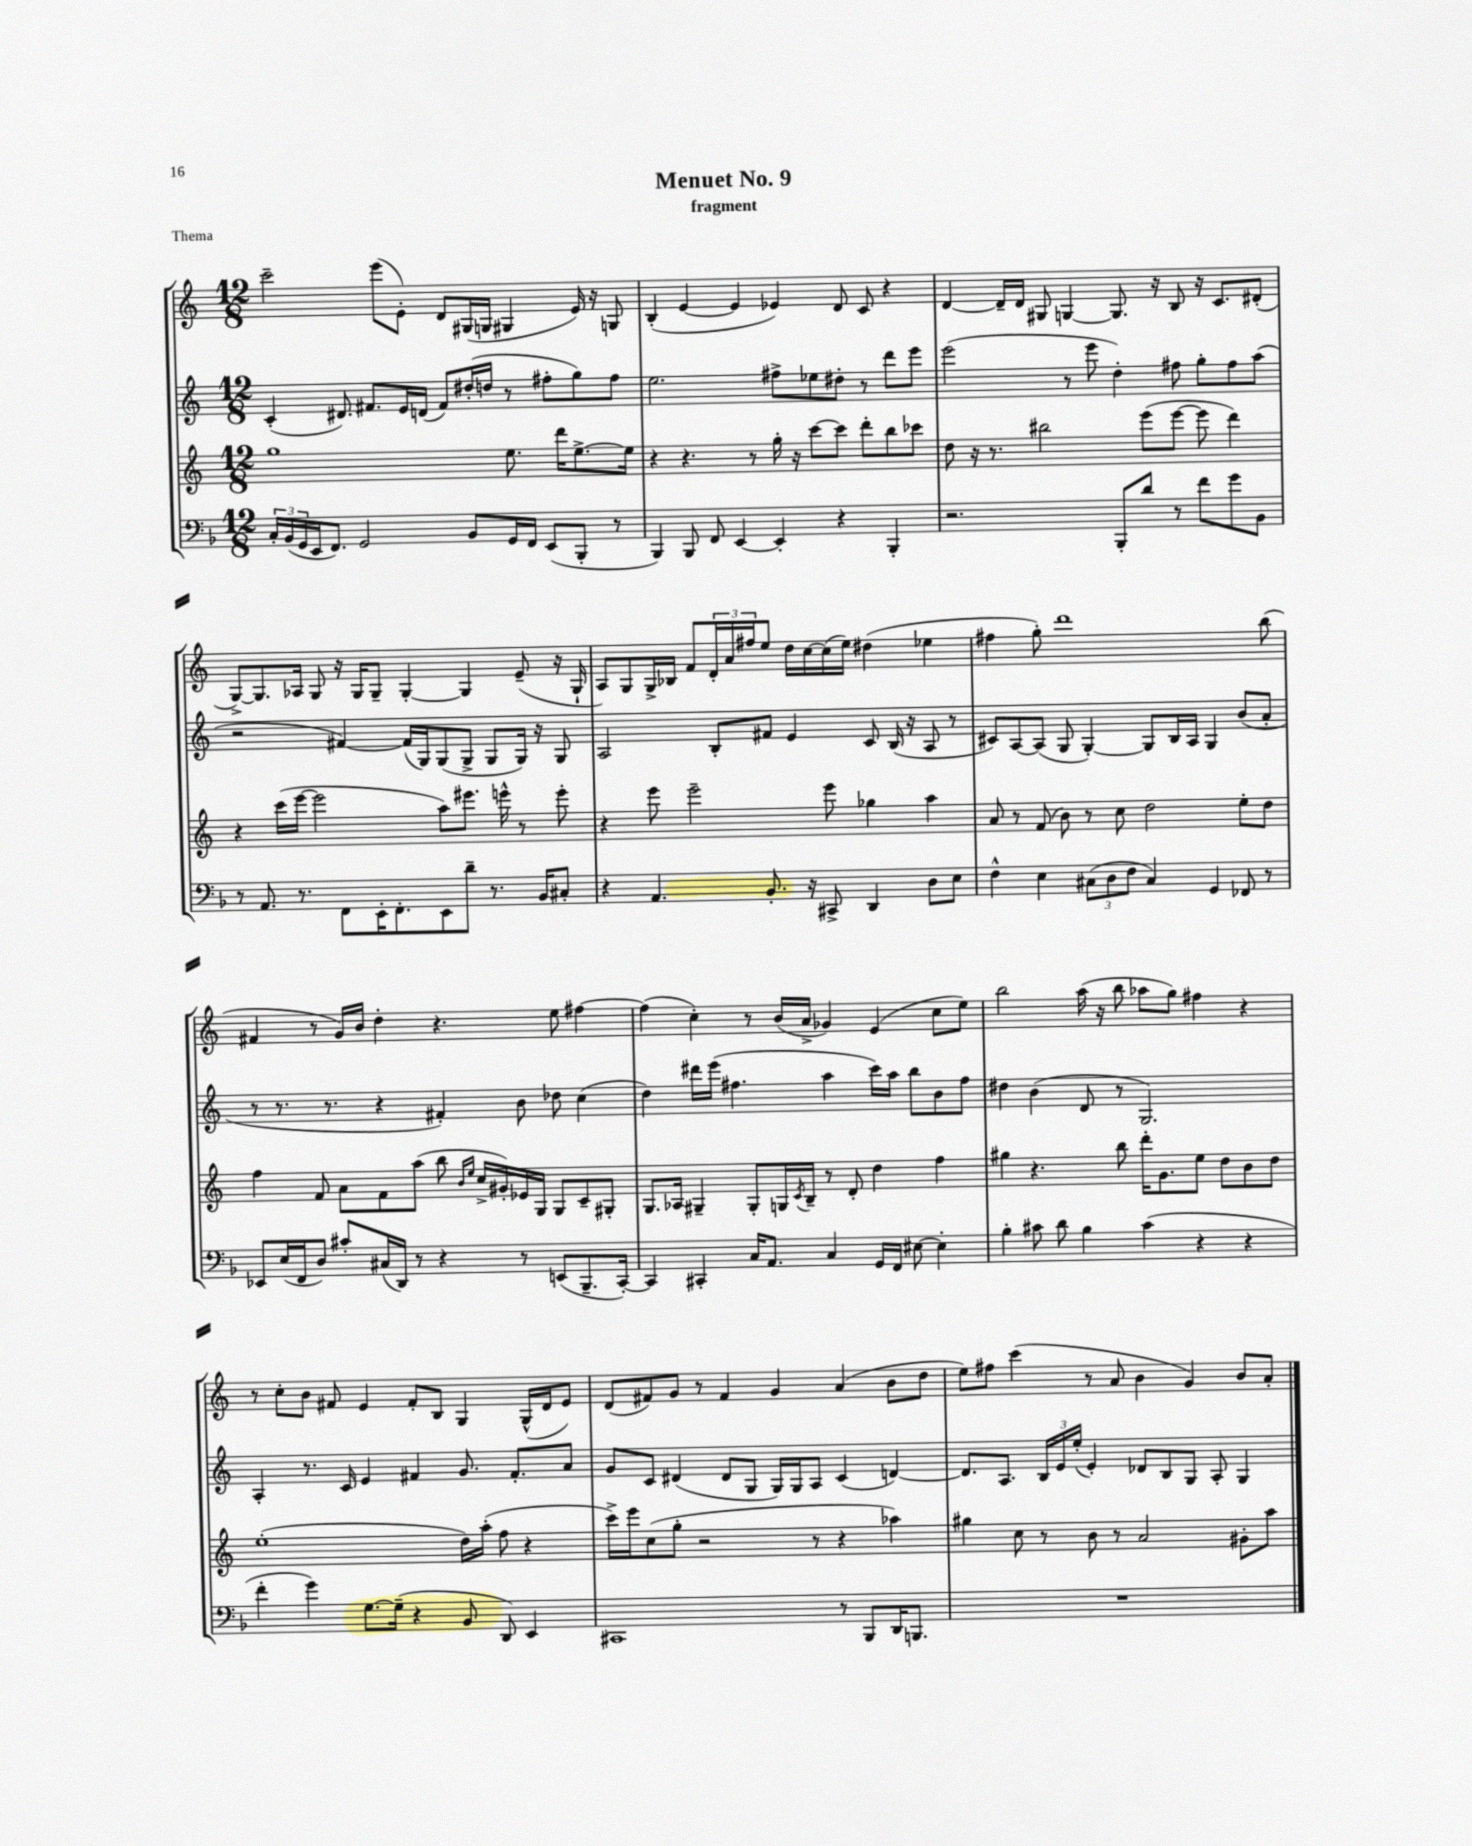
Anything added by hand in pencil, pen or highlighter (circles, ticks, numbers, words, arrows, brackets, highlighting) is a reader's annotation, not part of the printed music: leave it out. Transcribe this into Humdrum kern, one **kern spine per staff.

**kern	**kern	**kern	**kern
*staff4	*staff3	*staff2	*staff1
*clefF4	*clefG2	*clefG2	*clefG2
*k[b-]	*k[]	*k[]	*k[]
*M12/8	*M12/8	*M12/8	*M12/8
24C'/LL	1gg	(4c'/	2ccc~\
(24BB-/	.	.	.
24GG/	.	.	.
16EE/J	.	.	.
8.FF/J)	.	.	.
.	.	8.d#/)	.
2GG/	.	.	.
.	.	8.f#/L	.
.	.	.	(8eee\L
.	.	16e/L	8e'\J)
.	.	(16d/JJ	.
.	.	8f#/L)	8d/L
8BB-/L	.	(16dd#'/L	(16G#/L
.	.	16dd/JJ	16G/JJ
16GG/L	8.ee\	8r	4G#/
16FF/JJ	.	.	.
(8EE/L	.	8ff#'\L	.
.	16ddd\LK	.	.
8BBB-'/J	[8.ee^\	8gg\)	16e/)
.	.	.	16r
8r	.	8ff#\J	8G/
.	16ee\]Jk	.	.
=	=	=	=
4BBB-/)	4r	2.ee\	(4B'/
8BBB-/	4.r	.	[4e/
8FF/	.	.	.
[4EE/	.	.	4e/]
.	8r	.	.
4EE'/]	16gg'\	8ff#^\L	4e-/)
.	16r	.	.
.	[8ccc\L	8ee-\	.
4r	8ccc\]J	8dd#'\J	8d/
.	8ddd'\L	8r	8c/
4BBB-'/	8bb\	8ddd\L	4r
.	8ccc-\J	8eee\J	.
=	=	=	=
2.r	8dd\	(2eee\	[4d/
.	16r	.	.
.	8.r	.	.
.	.	.	16d~/]LL
.	.	.	16d/JJ
.	2bb#\	.	8G#/
.	.	8r	[4G/
.	.	8eee\	.
8BBB-'/L	.	4dd'\)	8.G/]
8d/J	(8eee\L	.	.
.	.	.	16r
8r	[8eee\J	8ff#\	8B/
8f\L	8eee\]	8gg'\L	16r
.	.	.	8.c/L
8g\	4ddd\)	8ff#\	.
8BB-\J	.	(8aa\J	(8d#'/J
=	=	=	=
8r	4r	2r	[8G^/L)
8.AA/	.	.	8.G/]
.	(16ccc\LL	.	.
8.r	[16eee\JJ	.	16A-/Jk
.	2eee\]	.	8G/
8FF\L	.	[4f#/)	16r
.	.	.	16G/LK
16EE'\K	.	.	8G~/J
8.FF'\	.	.	.
.	.	(16f#/]LL	[4G'/
.	.	16G/J)	.
8EE\	8aa\L)	(8G/	.
8d~\J	8.eee#\J	8G^/J	4G/]
8.r	.	8G/L	.
.	16eee^^\	.	.
.	8r	16G/Jk)	(8e~/
16BB-/LK	.	16r	.
8C#'/J	8eee'\	8G/	16r
.	.	.	16G`/
=	=	=	=
4r	4r	2A/	8A/L)
.	.	.	8G/
4.AA/	8eee\	.	16G^/L
.	.	.	16B-/JJ
.	2eee~\	.	8f/L
.	.	8B'/L	24d'/L
.	.	.	24a/
.	.	.	24ff#/J
8.BB-'/	.	8f#/J	8ee/J
.	.	4e/	16dd\LL
16r	.	.	[16cc\
8CC#^/	8eee\	.	(16cc\]
.	.	.	16ee\JJ)
4DD/	4gg-\	8c/	(4dd#\
.	.	(16B/	.
.	.	16r	.
8D\L	4aa\	8A/	4ee-\
8E\J	.	8r	.
=	=	=	=
4F^^\	8a/	8c#/L)	4ff#\
.	8r	[8A/	.
4E\	(8f/	(8A/]J	8gg'\)
.	8b\)	8G/	1ddd
(12C#\L	8r	[4G'/)	.
12D\	.	.	.
.	8cc\	.	.
12F\J	.	.	.
4C#/)	2dd\	8G/]L	.
.	.	16B/L	.
.	.	16A/JJ	.
4GG/	.	4G/	.
8FF-/	8ee'\L	(8b/L	.
8r	8dd\J	8a'/J	(8bb\
=	=	=	=
8EE-/L	4ff\	8r	4f#/
(16E/L	.	8.r	.
16FF/J	.	.	.
8D/J)	8f/	.	8r
.	.	8.r	.
8c#'/L	8a\L	.	16g/LL)
.	.	.	16b/JJ
(16C#/L	8f\	4r	4dd'\
16DD/JJ)	.	.	.
8r	(8aa\J	.	.
4r	8bb\	4f#'/)	4.r
.	16qqb/LL	.	.
.	16qqee/JJ	.	.
.	16cc^/LL	.	.
.	16g#'/)	.	.
8r	16e-/	8b\	.
.	16G/JJ	.	.
(8EE/L	8G/L	8dd-\	8ee\
8.BBB-~/	8c~/	(4cc\	[4ff#\
.	8G#'/J	.	.
[16CC'/Jk)	.	.	.
=	=	=	=
4CC/]	8.G/L	4dd\)	(4ff#\]
.	16A-/Jk	.	.
4CC#'/	4G#~/	16ddd#\LL	4cc'\)
.	.	(16eee\JJ	.
.	.	4.ff#\	.
16C/LK	8G#'/L	.	8r
8.AA/J	.	.	.
.	16G/L	.	(16b/LL
.	8qc/	.	.
.	16B~/JJ	.	16a^/JJ
4C/	8r	4aa\	4g-/)
.	8d'/	.	.
16GG/LL	4dd\	16ccc\LL)	(4e/
16FF/JJ	.	16aa\JJ	.
[8E#\	.	8bb\L	.
4E#'\]	4ff\	8b\	8cc\L
.	.	8ff#\J	8ee\J)
=	=	=	=
4B-'\	4gg#\	4dd#\	2bb\
8c#\	4.r	(4b\	.
8d\	.	.	.
4B-\	.	8d/	(16aa\
.	.	.	16r
.	8bb\	8r	8bb\
(4c#\	16ddd'\LK	2.G/)	8aa-\L
.	8.g\	.	.
.	.	.	8gg\J)
4r	8ee\J	.	4ff#\
.	8dd\L	.	.
4r	8b\	.	4r
.	8dd\J	.	.
=	=	=	=
4f'\	(1ee'	4A'/	8r
.	.	.	8cc'\L
4g\)	.	8.r	8b\J
.	.	.	8f#/
.	.	16c/	.
[8.G\L	.	4e/	4e/
(16G~\]Jk	.	.	.
4r	.	4f#/	8f#'/L
.	.	.	8B/J
8BB-/	16dd\LL)	8.g/	4G/
.	(16aa'\JJ	.	.
8DD/)	8ff\	.	.
.	.	8.f#'/L	.
4EE/	4r	.	(16G^^/LL
.	.	.	16d/J
.	.	8a/J	8e/J)
=	=	=	=
1CC#	16ccc^\LL)	8g/L	(8d/L
.	16eee\J	.	.
.	(8cc\	8c/J	8f#/)
.	8gg'\J	(4d#/	8g/J
.	2r	.	8r
.	.	8d#/L	4f#/
.	.	8G/J	.
.	.	16G/LL)	4g/
.	.	16G/J	.
.	8r	8A/J	.
8r	4r	(4c/	(4a/
8BBB-/L	.	.	.
16DD/K	4aa-\)	[4d/)	8b\L
8.BBB/J	.	.	.
.	.	.	8dd\J
=	=	=	=
1.r	4gg#\	8.d/]L	8ee\L)
.	.	.	8ff#\J
.	.	8.A/J	.
.	8cc\	.	(4ccc\
.	8r	24B/LL	.
.	.	24e/	.
.	.	(24ee'/JJ	.
.	8b\	4e'/)	8r
.	8r	.	8a/
.	2a/	8d-/L	4b\
.	.	8B/	.
.	.	8G/J	4g/)
.	.	8A'/	.
.	8g#'\L	4G/	8b/L
.	8aa\J	.	8a'/J
==	==	==	==
*-	*-	*-	*-
